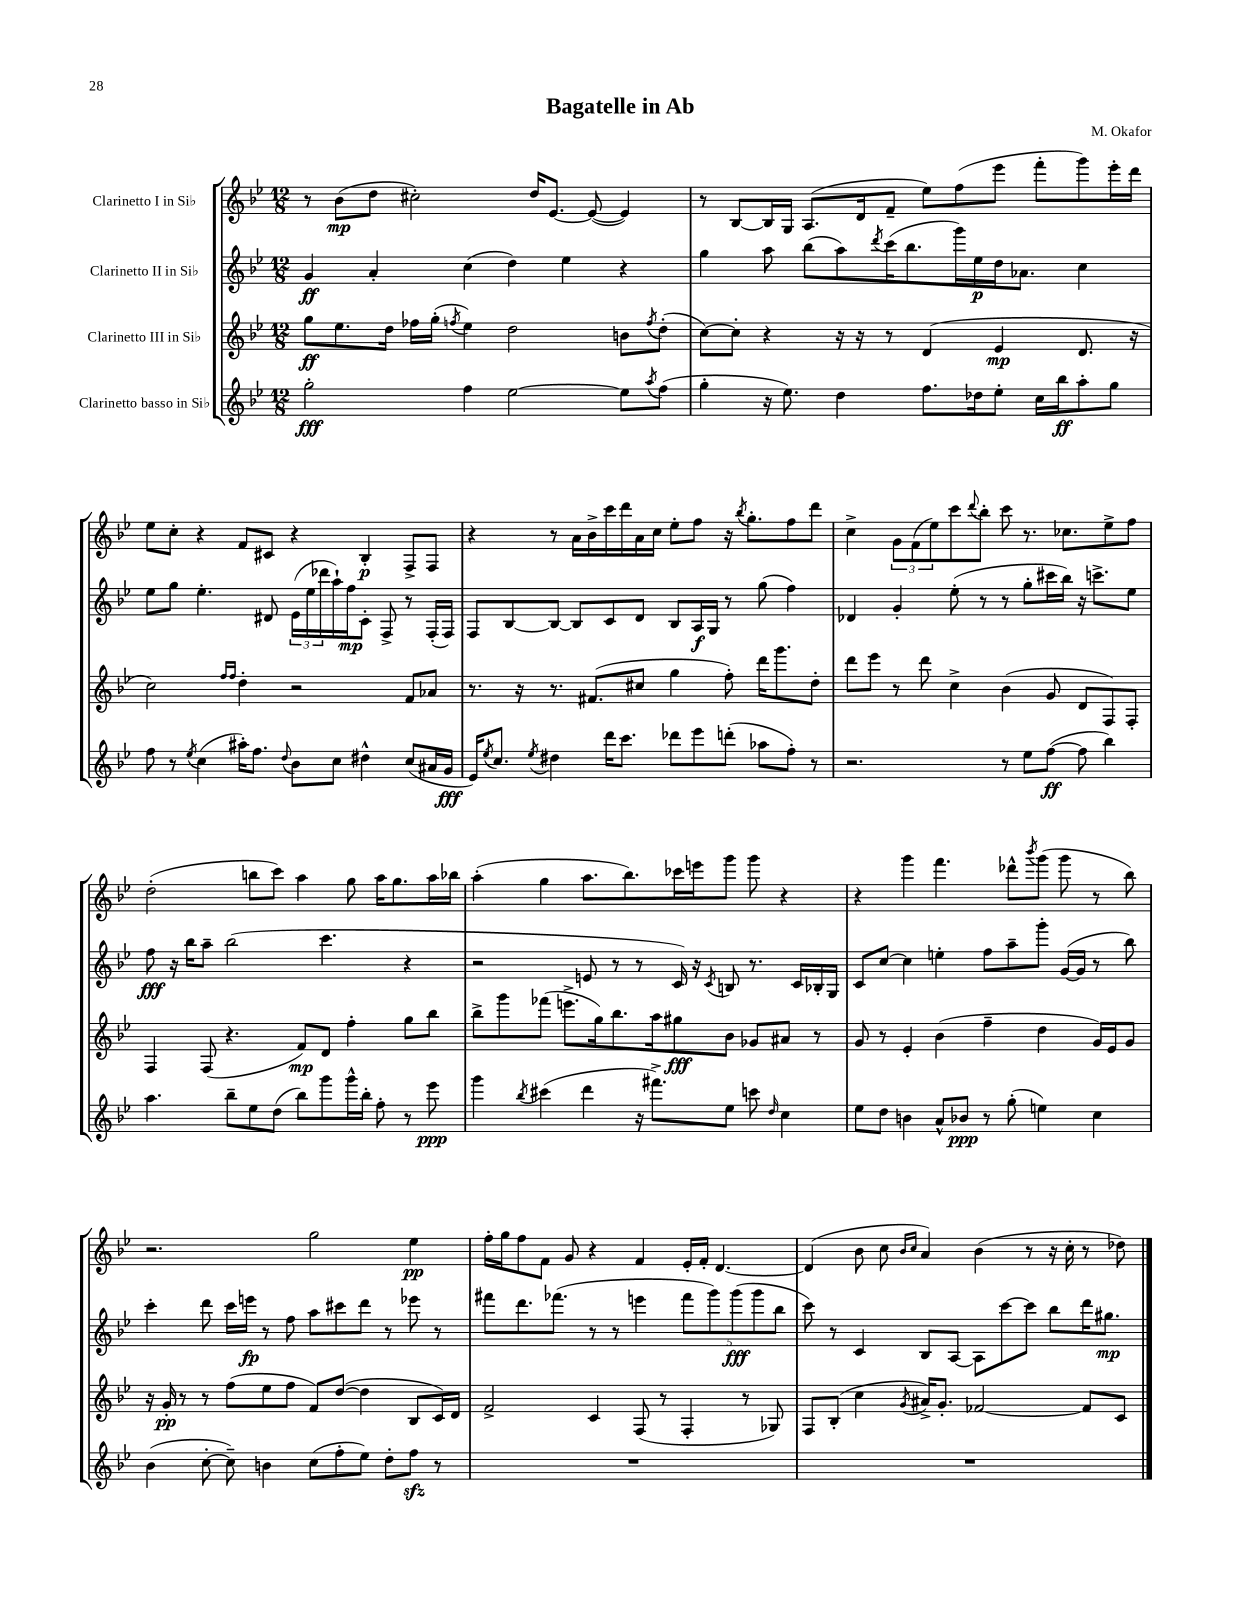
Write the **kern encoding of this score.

**kern	**kern	**kern	**kern
*staff4	*staff3	*staff2	*staff1
*clefG2	*clefG2	*clefG2	*clefG2
*k[b-e-]	*k[b-e-]	*k[b-e-]	*k[b-e-]
*M12/8	*M12/8	*M12/8	*M12/8
2gg'	8gg	4g	8r
.	8.ee-	.	(8b-
.	.	4a'	8dd
.	16dd	.	.
.	16ff-	.	2cc#')
.	(16gg'	.	.
.	8qff	.	.
4ff	4ee-)	(4cc	.
[2ee-	2dd	4dd)	.
.	.	.	16dd
.	.	.	[8.e-
.	.	4ee-	.
.	.	.	(8e-_
8ee-]	8b	4r	4e-])
8qaa	8qff	.	.
(8ff	(8dd'	.	.
=	=	=	=
4gg'	[8cc)	4gg	8r
.	8cc']	.	[8B-
16r	4r	8aa	16B-]
8.ee-)	.	.	16G
.	.	(8bb-	(8.A
4dd	16r	8aa)	.
.	16r	.	16d
.	.	8qddd	.
.	8r	(16ccc	8f~
.	.	8.bb-	.
8.ff	(4d	.	8ee-)
.	.	16ggg)	(8ff
16dd-	.	16ee-	.
8ee-'	4e-	16dd	8eee-
.	.	8.a-	.
16cc	.	.	8fff'
16bb-	.	.	.
8aa'	8.d	4cc	8ggg)
8gg	.	.	16eee-'
.	16r	.	16ddd
=	=	=	=
8ff	2cc)	8ee-	8ee-
8r	.	8gg	8cc'
8qee-	.	.	.
(4cc	.	4.ee-'	4r
.	16qqff	.	.
.	16qqff	.	.
16aa#')	4dd'	.	8f
8.ff	.	.	.
.	.	8d#	8c#
8qqdd	.	.	.
8b-	2r	(24e-	4r
.	.	24ee-	.
.	.	24ddd-	.
8cc	.	16aa`)	.
.	.	16ff	.
4dd#^^	.	8c'	4B-'
.	.	8F^	.
(8cc	8f	8r	8F^
16a#	8a-	(16F'	8F
16g	.	16F)	.
=	=	=	=
16e-)	8.r	8F	4r
8qee-	.	.	.
8.cc	.	.	.
.	.	[8B-	.
.	16r	.	.
8qee-	.	.	.
4dd#	8.r	8B-_	8r
.	.	8B-]	16a
.	(8.f#	.	16b-^
16ddd	.	8c	16ccc
8.ccc	.	.	16ddd
.	8cc#	8d	16a
.	.	.	16cc
8ddd-	4gg	8B-	8ee-'
8eee-	.	16A	8ff
.	.	16G	.
(8ddd'	8ff')	8r	16r
.	.	.	8qbb-
.	.	.	8.gg'
8aa-	16ddd	(8gg	.
.	8.ggg	.	.
8ff')	.	4ff)	8ff
8r	8dd'	.	8ddd
=	=	=	=
2.r	8ddd	4d-	4cc^
.	8eee-	.	.
.	8r	4g'	12g
.	.	.	(12f
.	8ddd	.	.
.	.	.	12ee-)
.	4cc^	(8ee-'	8ccc
.	.	.	8qqddd
.	.	8r	8bb-'
8r	(4b-	8r	8ccc
8ee-	.	8gg'	8.r
([8ff	8g	16ccc#	.
.	.	16bb-)	8.cc-
8ff]	8d	16r	.
.	.	8.ccc^	.
4bb-)	8F)	.	8ee-^
.	8F'	8ee-	8ff
=	=	=	=
4.aa	4F	8ff	(2dd'
.	.	16r	.
.	.	16bb-	.
.	(8F	8aa~	.
8bb-~	4.r	(2bb-	.
8ee-	.	.	8bb
(8dd	.	.	8ccc)
8bb-)	8f)	.	4aa
8ggg	8d	4.ccc	.
16ggg^^	4ff'	.	8gg
16bb-'	.	.	.
8ff'	.	.	16aa
.	.	.	8.gg
8r	8gg	4r	.
8eee-	8bb-	.	16aa
.	.	.	16bb-
=	=	=	=
4ggg	8bb-^	2r	(4aa'
.	8ggg	.	.
8qbb-	.	.	.
(4ccc#	(8fff-	.	4gg
.	8.eee^	.	.
4ddd	.	8e	8.aa
.	16gg)	.	.
.	8.bb-	8r	.
.	.	.	8.bb-)
16r	.	8r	.
8.fff#^)	16aa	.	.
.	8gg#	16c)	16ccc-
.	.	16r	16eee
.	.	8qc	.
8ee-	8b-	8B	8ggg
8ccc	8g-	8.r	8ggg
16qqdd	.	.	.
4cc	8a#	.	4r
.	.	16c	.
.	8r	16B-'	.
.	.	16G	.
=	=	=	=
8ee-	8g	8c	4r
8dd	8r	[8cc	.
4b	4e-'	4cc]	4ggg
8a^^	(4b-	4ee'	4.fff
8b-	.	.	.
8r	4ff~	8ff	.
(8gg'	.	8aa~	8ddd-^^
.	.	.	8qbbb-
4ee)	4dd	8ggg'	(8ggg
.	.	([16g	8ggg
.	.	16g]	.
4cc	16g)	8r	8r
.	16e-	.	.
.	8g	8bb-)	8bb-)
=	=	=	=
(4b-	16r	4ccc'	2.r
.	16g'	.	.
.	8r	.	.
[8cc'	8r	8ddd	.
8cc~])	(8ff	16ccc	.
.	.	16eee	.
4b	8ee-	8r	.
.	8ff	8ff	.
(8cc	8f)	8aa	2gg
8ff'	([8dd	8ccc#	.
8ee-)	4dd]	8ddd	.
8dd'	.	8r	.
8ff	8B-	8eee-	4ee-
8r	16c)	8r	.
.	16d	.	.
=	=	=	=
1.r	2f^	8fff#	16ff'
.	.	.	16gg
.	.	8.ddd	8ff
.	.	.	8f
.	.	(8.fff-	.
.	.	.	8g
.	4c	8r	4r
.	.	8r	.
.	(8F	4eee	4f
.	8r	.	.
.	4F'	10fff-	16e-'
.	.	.	16f'
.	.	10ggg)	.
.	.	.	[4.d
.	.	(10ggg	.
.	8r	.	.
.	.	10ggg	.
.	8G-)	.	.
.	.	10bb-	.
=	=	=	=
1.r	8F	8ccc)	(4d]
.	(8B-'	8r	.
.	4cc	4c	8b-
.	.	.	8cc
.	.	.	16qqb-
.	8qg	.	16qqcc
.	16a#^)	8B-	4a)
.	8.g'	.	.
.	.	[8A	.
.	[2f-	8A]	(4b-
.	.	[8ccc	.
.	.	8ccc]	8r
.	.	8bb-	16r
.	.	.	16cc'
.	8f-]	16ddd	8r
.	.	8.gg#	.
.	8c	.	8dd-)
==	==	==	==
*-	*-	*-	*-
